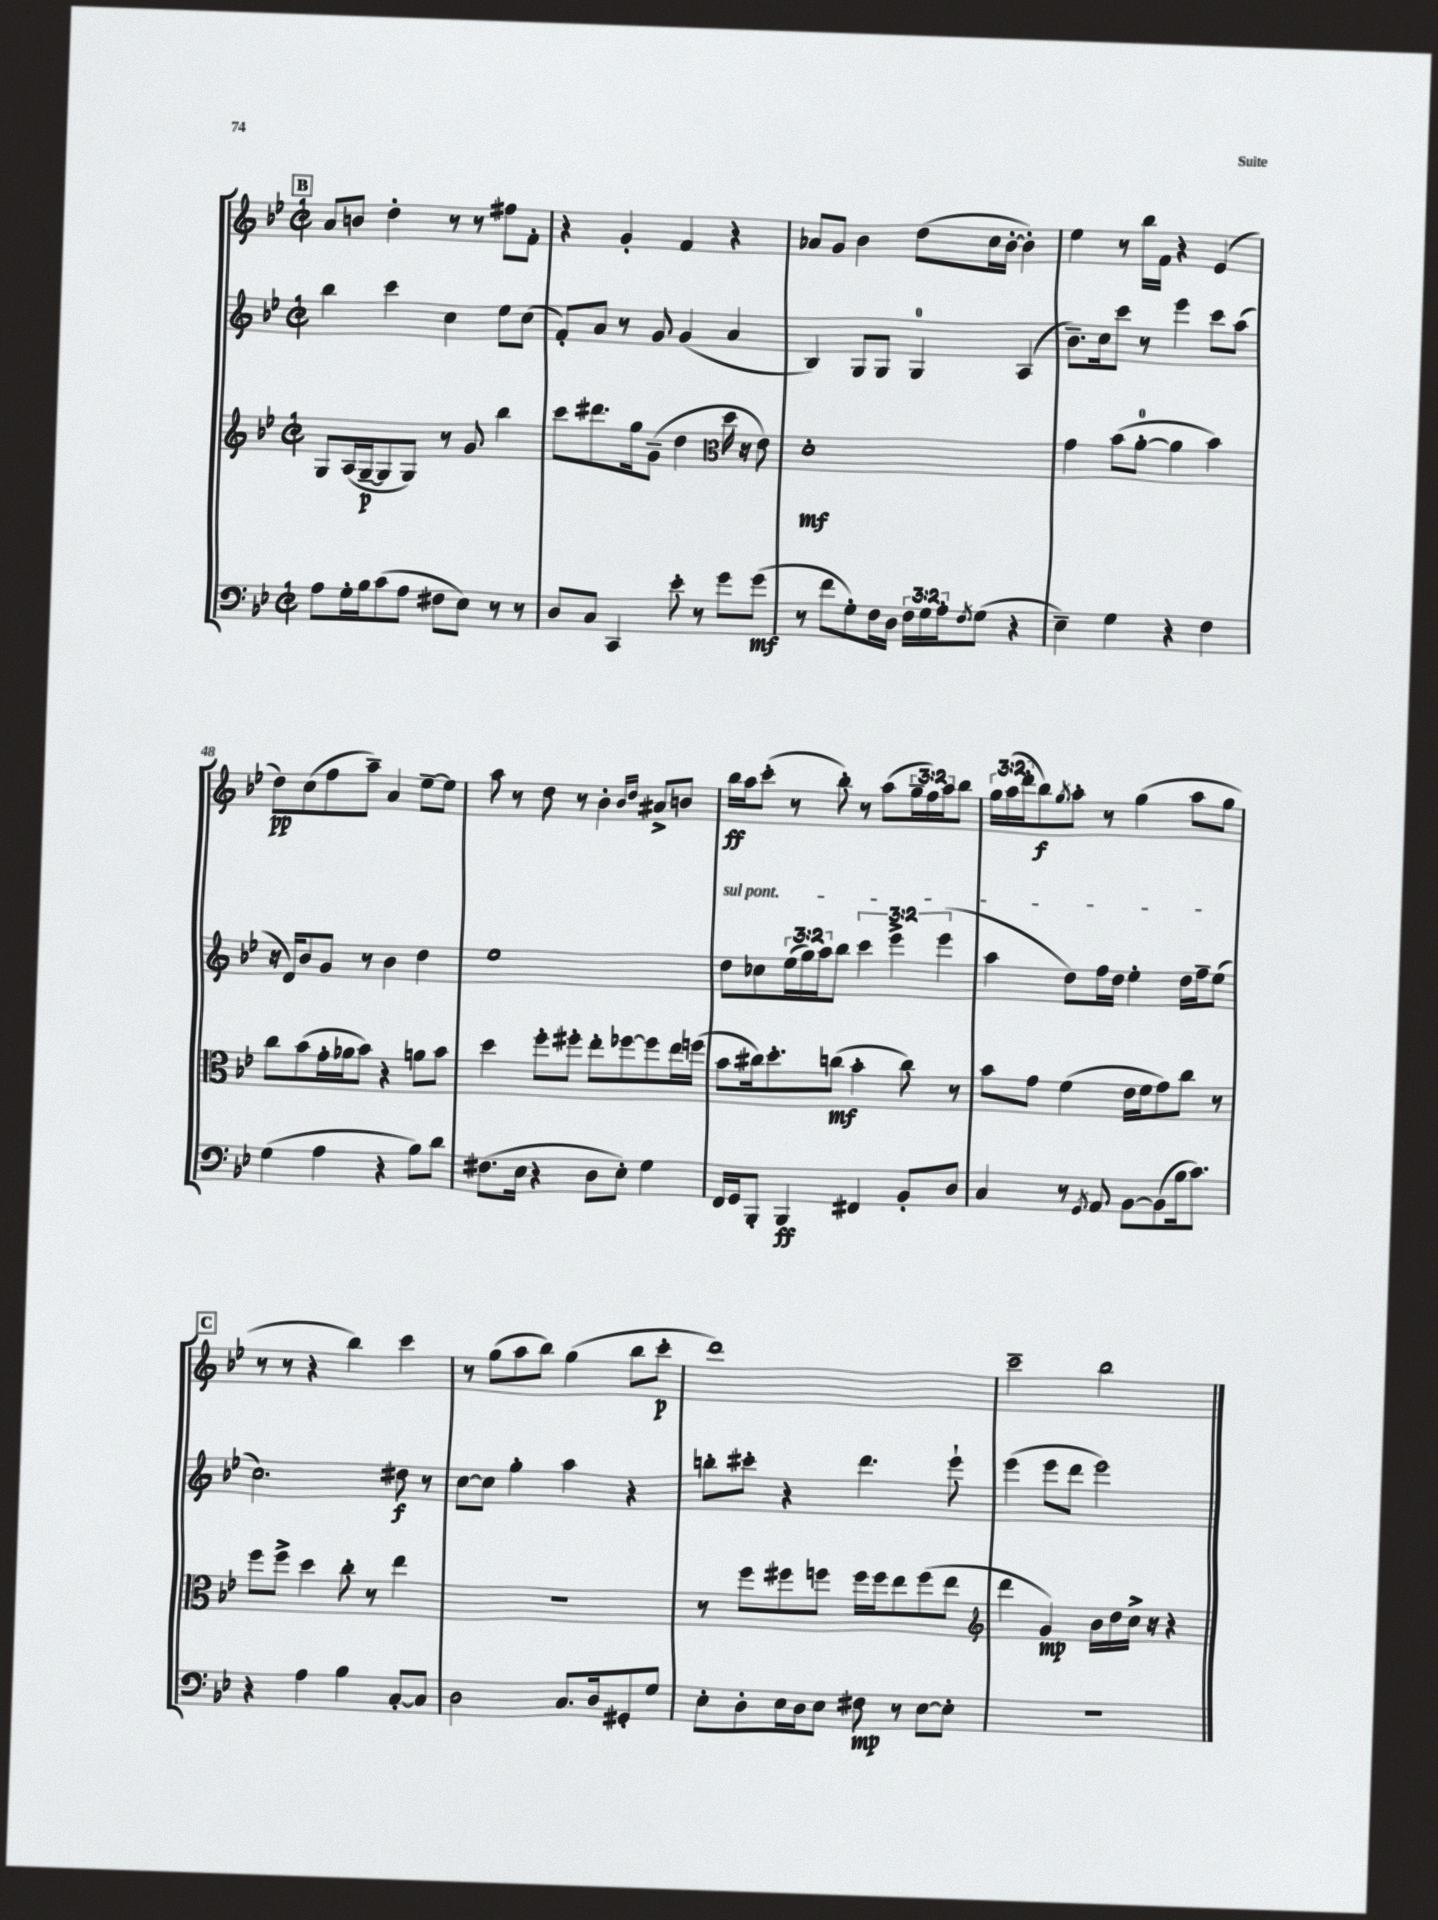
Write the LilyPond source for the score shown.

<<
\new StaffGroup <<
\new Staff = "s0" {
    \clef treble \key bes \major \defaultTimeSignature \time 2/2 \override Staff.TupletNumber.text = #tuplet-number::calc-fraction-text
    \mark \markup { \box "B" } a'8 b'8 d''4-. r8 r8 fis''8 f'8-. |
    r4 g'4-. f'4 r4 |
    aes'8 g'8 bes'4 d''8( c''16 bes'16~-. bes'4-.) |
    ees''4 r8 bes''16 f'16 r4 ees'4( |
    d''8\pp) c''8( f''8 a''8--) a'4 ees''8~-- ees''8 |
    a''8 r8 d''8 r8 bes'4-. \grace { bes'16 d''16 } ais'8-> b'8 |
    bes''16\ff a''16 c'''8-.( r8 bes''8-.) r8 a''8( \tuplet 3/2 { g''16-- f''16) a''16 } bes''8 |
    \tuplet 3/2 { g''16 a''16( d'''16-. } bes''8\f) \acciaccatura { g''8 } a''8-. r8 g''4( a''8 g''8 |
    \mark \markup { \box "C" } r8 r8 r4 bes''4) c'''4 |
    r8 g''8( a''8 bes''8) g''4( bes''8 c'''8-.\p |
    d'''1) |
    c'''2-- bes''2 \bar "|." |
}
\new Staff = "s1" {
    \clef treble \key bes \major \defaultTimeSignature \time 2/2 \override Staff.TupletNumber.text = #tuplet-number::calc-fraction-text
    \mark \markup { \box "B" } bes''4 c'''4 c''4 ees''8 c''8( |
    f'8-.) a'8 r8 g'8 g'4( a'4 |
    bes4) g8 g8 g4-0 a4( |
    bes'8.--) c''16 c'''8 r8 ees'''4 c'''8 a''8( |
    r16 d'16) bes'8 g'8 r8 bes'4 d''4 |
    ees''1 |
    \once \override TextSpanner.bound-details.left.text = \markup { \italic "sul pont." } d''8\startTextSpan ces''8 \tuplet 3/2 { ees''16( g''16) a''16 } bes''8 \tuplet 3/2 { c'''4 ees'''4-> ees'''4( } |
    a''4 d''8) f''16 d''16 ees''4-. d''16 f''16-- ees''8\stopTextSpan( |
    \mark \markup { \box "C" } c''2.) dis''8\f r8 |
    c''8~ c''8 g''4-. a''4 r4 |
    b''8-. cis'''8-. r4 d'''4. ees'''8-! |
    ees'''4( ees'''8 d'''8 ees'''2) \bar "|." |
}
\new Staff = "s2" {
    \clef treble \key bes \major \defaultTimeSignature \time 2/2
    \mark \markup { \box "B" } g8 a16( g16~--\p g8 g8) r8 g'8 bes''4 |
    c'''8 dis'''8. g''16 g'8--( d''4 \clef alto d''16 r16 ees'8) |
    d'1-.\mf |
    g'4 bes'8( a'8-0~-. a'4 bes'4) |
    c''8 bes'8( g'16-. aes'16 bes'8) r4 a'8 bes'8 |
    d''4 f''8-. fis''8-. ees''8-. fes''8~ fes''8 ees''16 f''16( |
    bes'8 cis''16) d''8.-. c''8\mf( bes'4-. c''8) r8 |
    bes'8 g'8 f'4( ees'16 f'16 g'8) c''8 r8 |
    \mark \markup { \box "C" } f''8 f''8-> d''4 c''8-. r8 ees''4 |
    R1 |
    r8 f''8 fis''8 f''8 f''16 f''16 ees''8 f''8( ees''8 |
    \clef treble d'''4 g'4\mp) bes'16 d''16 c''16-> r16 r4 \bar "|." |
}
\new Staff = "s3" {
    \clef bass \key bes \major \defaultTimeSignature \time 2/2 \override Staff.TupletNumber.text = #tuplet-number::calc-fraction-text
    \mark \markup { \box "B" } a8 g16-. bes16 c'8( a8 fis8 ees8) r8 r8 |
    d8 c8 c,4 ees'8-. r8 g'8 g'8\mf( |
    r8 f'8 g8-.) f16 d16 \tuplet 3/2 { f16 g16 a16-. } \acciaccatura { f8 } g8( r4 |
    ees4--) g4 r4 f4 |
    g4( a4 r4 bes8) d'8 |
    fis8.( ees16 r4 d8 ees8-.) g4 |
    f,16 g,16 bes,,8-. bes,,4\ff fis,4 bes,8-. d8 |
    c4 r8 \acciaccatura { g,8 } a,8 bes,8~ bes,8( bes16 c'8.) |
    \mark \markup { \box "C" } r4 a4 bes4 c8~-. c8 |
    d2 c8. d16 gis,8-. g8 |
    ees8-. d8-. ees16 d16 ees8 fis8\mp r8 ees8~ ees8-. |
    R1 \bar "|." |
}
>>
>>
\layout { \context { \Score currentBarNumber = #44 } }
